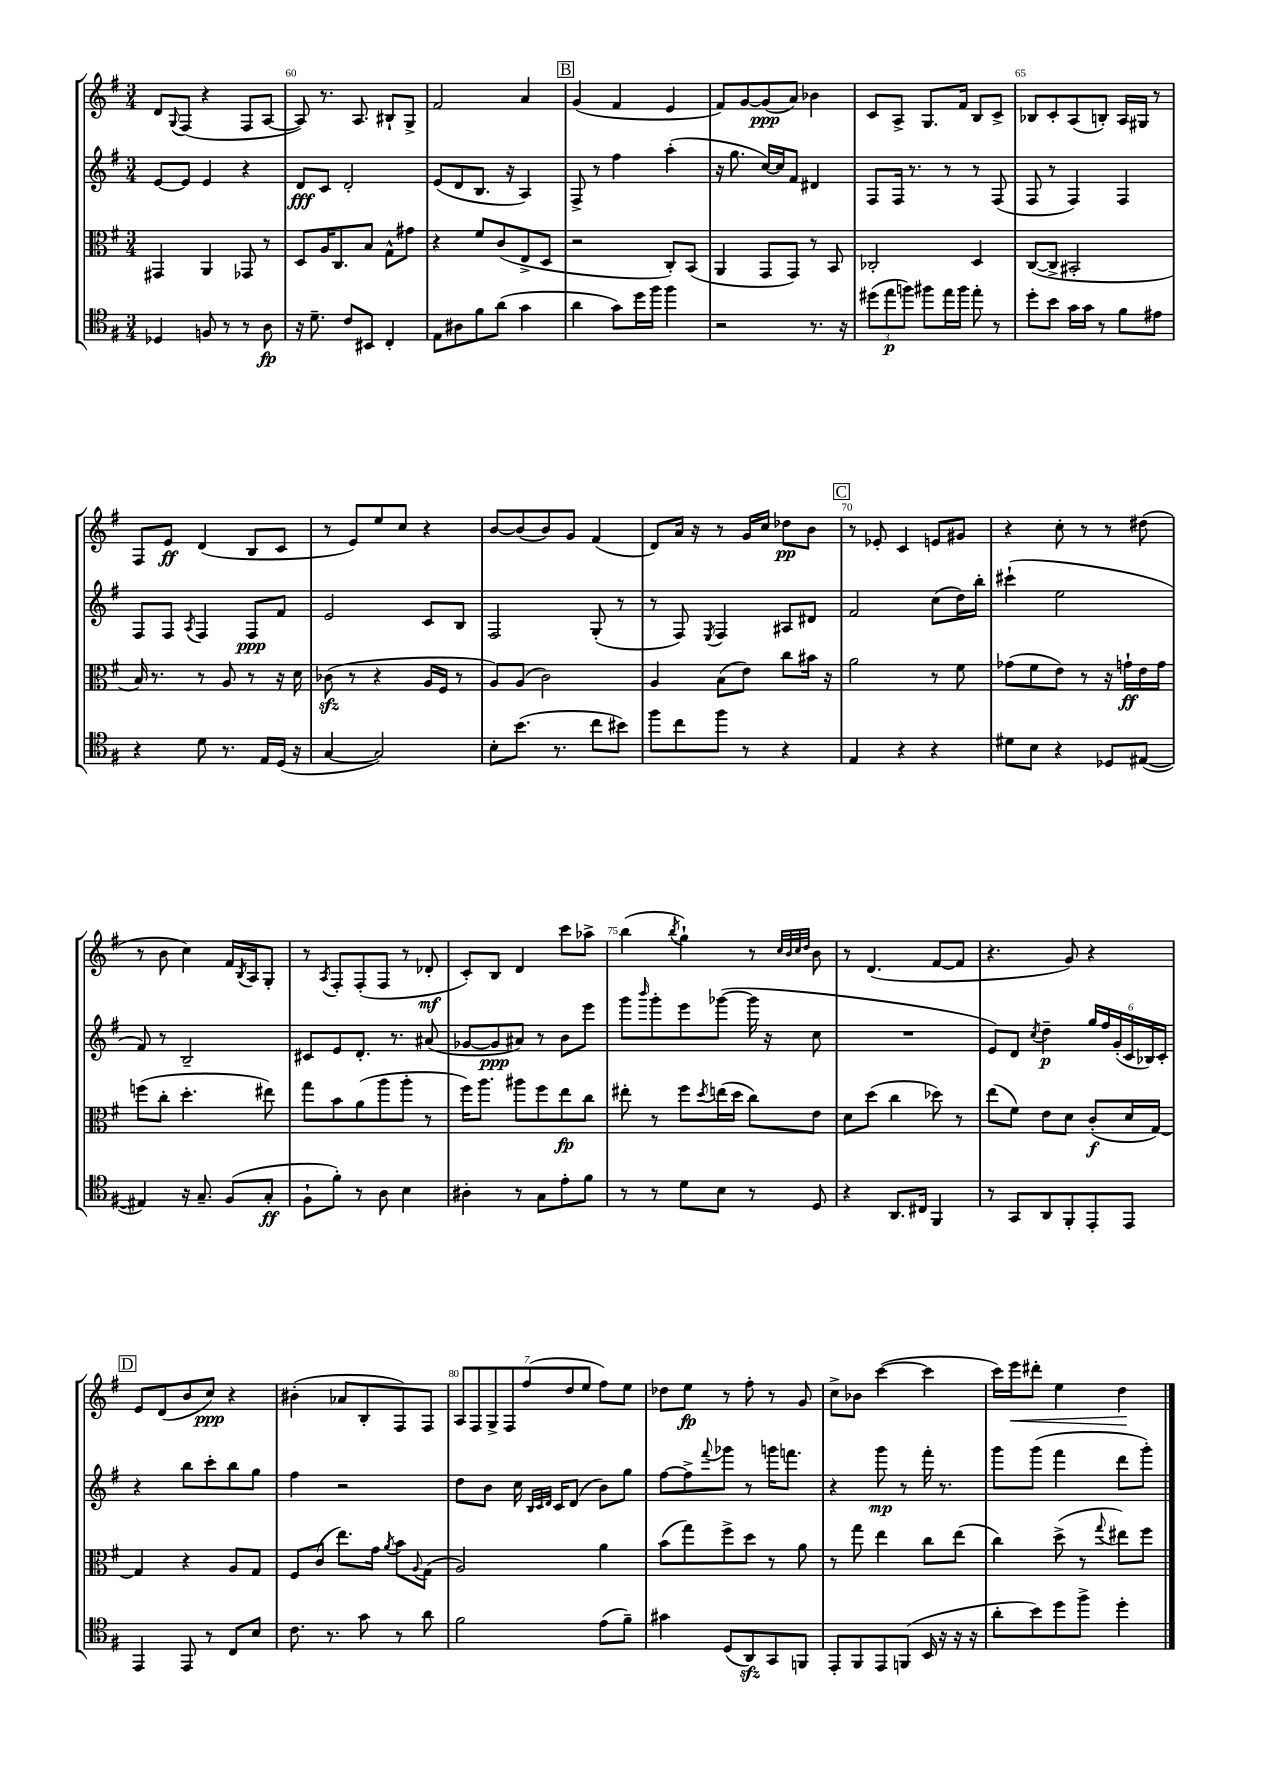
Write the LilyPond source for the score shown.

<<
\new StaffGroup <<
\new Staff = "s0" {
    \clef treble \key g \major \numericTimeSignature \time 3/4
    d'8 \appoggiatura { g8 } fis8( r4 fis8 a8~ |
    a8) r8. a8. bis8-! g8-> |
    fis'2 a'4 |
    \mark \markup { \box "B" } g'4( fis'4 e'4 |
    fis'8) g'8~ g'8\ppp( a'8) bes'4 |
    c'8 a8-> g8. fis'16 b8 c'8-> |
    bes8 c'8-. a8( b8-.) a16 gis16 r8 |
    fis8 e'8\ff d'4( b8 c'8 |
    r8 e'8) e''8 c''8 r4 |
    b'8~ b'8( b'8) g'8 fis'4( |
    d'8) a'16 r16 r8 g'16 c''16 des''8\pp b'8 |
    \mark \markup { \box "C" } r8 ees'8-. c'4 e'8 gis'8 |
    r4 c''8-. r8 r8 dis''8( |
    r8 b'8 c''4) fis'16 \acciaccatura { b8 } a16 g8-. |
    r8 \acciaccatura { a8 } fis8-. fis8-.( fis8 r8 des'8-.\mf |
    c'8-.) b8 d'4 c'''8 aes''8-> |
    b''4( \acciaccatura { b''8 } g''4-!) r8 \grace { c''32 b'32 c''32 d''32 } b'8 |
    r8 d'4.( fis'8~ fis'8 |
    r4. g'8) r4 |
    \mark \markup { \box "D" } e'8 d'8( b'8 c''8\ppp) r4 |
    bis'4-.( aes'8 b8-. fis8) fis8 |
    \tuplet 7/4 { a8 fis8 g8-> fis8 fis''8( d''8 e''8 } fis''8) e''8 |
    des''8 e''8\fp r8 fis''8-. r8 g'8 |
    c''8-> bes'8 c'''4~( c'''4 |
    c'''16) e'''16\< dis'''8-. e''4 d''4\! \bar "|." |
}
\new Staff = "s1" {
    \clef treble \key g \major \numericTimeSignature \time 3/4
    e'8~ e'8 e'4 r4 |
    d'8\fff c'8 d'2-. |
    e'8( d'8 b8. r16 a4) |
    \mark \markup { \box "B" } fis8-> r8 fis''4 a''4-.( |
    r16 g''8. c''16~) c''16 fis'8 dis'4 |
    fis8 fis16 r8. r8 r8 fis8( |
    fis8 r8 fis4) fis4 |
    fis8 fis8 \acciaccatura { a8 } fis4 fis8\ppp fis'8 |
    e'2 c'8 b8 |
    fis2 g8-.( r8 |
    r8 fis8) \acciaccatura { e8 } fis4 ais8 dis'8 |
    \mark \markup { \box "C" } fis'2 c''8( d''16) b''16-. |
    cis'''4-!( e''2 |
    fis'8) r8 b2-- |
    cis'8 e'8 d'8.-. r8. ais'8( |
    ges'8~ ges'8\ppp ais'8) r8 b'8 e'''8 |
    g'''8 \grace { b'''16 } g'''8-. e'''8 ges'''8~( ges'''16 r16 c''8 |
    R2. |
    e'8) d'8 \acciaccatura { c''8 } d''4--\p \tuplet 6/4 { g''16 fis''16 g'16-.( c'16 bes16) c'16-. } |
    \mark \markup { \box "D" } r4 b''8 c'''8-. b''8 g''8 |
    fis''4 r2 |
    d''8 b'8 c''16 \grace { b32 c'32 d'32 } c'16 d'8( b'8) g''8 |
    fis''8~ fis''8-> \appoggiatura { fis'''8 } ges'''8 r8 g'''16 f'''8. |
    r4 g'''8\mp r8 fis'''16-. r8. |
    g'''8 g'''8( fis'''4 d'''8 g'''8-.) \bar "|." |
}
\new Staff = "s2" {
    \clef alto \key g \major \numericTimeSignature \time 3/4
    gis,4 a,4 ges,8 r8 |
    d8 a16 c8. b8 g8-^ gis'8 |
    r4 fis'8 c'8( e8-> d8 |
    \mark \markup { \box "B" } r2 c8-.) b,8( |
    a,4 g,8 g,8) r8 b,8 |
    ces2-. d4 |
    c8~( c8-> bis,2-. |
    b16) r8. r8 a8 r8 r16 d'16 |
    ces'8\sfz( r8 r4 a16 fis16 r8 |
    a8) a8( c'2) |
    a4 b8( e'8) c''8 bis'16 r16 |
    \mark \markup { \box "C" } a'2 r8 fis'8 |
    ges'8( fis'8 e'8) r8 r16 g'16-!\ff e'16 g'16 |
    f''8( c''8-. d''4.-. eis''8) |
    g''8 b'8 a'8( a''8 a''8-. r8 |
    fis''16) a''8. ais''8 fis''8 e''8\fp c''8 |
    eis''8-. r8 fis''8 \acciaccatura { d''8 } e''16( d''16 c''8) e'8 |
    d'8 d''8( c''4 des''8) r8 |
    e''8( fis'8) e'8 d'8 c'8-.\f( d'16 g16~) |
    \mark \markup { \box "D" } g4 r4 a8 g8 |
    fis8 c'8( e''8.) g'16 \acciaccatura { a'8 } b'8 \appoggiatura { a8 } g8( |
    a2) a'4 |
    b'8( g''8) fis''8-> d''8 r8 a'8 |
    r8 g''8 e''4 c''8 e''8( |
    c''4) d''8->( r8 \appoggiatura { g''8 } eis''8) fis''8 \bar "|." |
}
\new Staff = "s3" {
    \clef tenor \key g \major \numericTimeSignature \time 3/4
    des4 f8 r8 r8 a8\fp |
    r16 d'8.-- c'8 bis,8 c4-. |
    e8 ais8 fis'8 a'8( g'4 |
    \mark \markup { \box "B" } a'4 g'8) d''16 fis''16 fis''4 |
    r2 r8. r16 |
    \tuplet 3/2 { dis''8( e''8\p f''8) } fis''8 e''16 fis''16 e''8-. r8 |
    d''8-. b'8 g'16 g'16 r8 fis'8 eis'8 |
    r4 d'8 r8. e16 d16( r16 |
    g4~ g2) |
    b8-. b'8.( r8. c''8 bis'8) |
    fis''8 c''8 fis''8 r8 r4 |
    \mark \markup { \box "C" } e4 r4 r4 |
    dis'8 b8 r4 des8 eis8~( |
    eis4) r16 g8.-- fis8( g8-.\ff |
    fis8-! fis'8-.) r8 a8 b4 |
    ais4-. r8 g8 e'8-. fis'8 |
    r8 r8 d'8 b8 r8 d8 |
    r4 a,8. cis16 fis,4 |
    r8 g,8 a,8 fis,8-. e,8-. e,8 |
    \mark \markup { \box "D" } e,4 e,8 r8 c8 b8 |
    c'8. r8. g'8 r8 a'8 |
    fis'2 e'8( fis'8--) |
    gis'4 d8( a,8\sfz) g,8 f,8 |
    e,8-. fis,8 e,8 f,8( b,16 r16 r16 r16 |
    a'8-. b'8) d''8 fis''8-> d''4-. \bar "|." |
}
>>
>>
\layout { \context { \Score currentBarNumber = #59 \override BarNumber.break-visibility = ##(#f #t #t) barNumberVisibility = #(every-nth-bar-number-visible 5) } }
